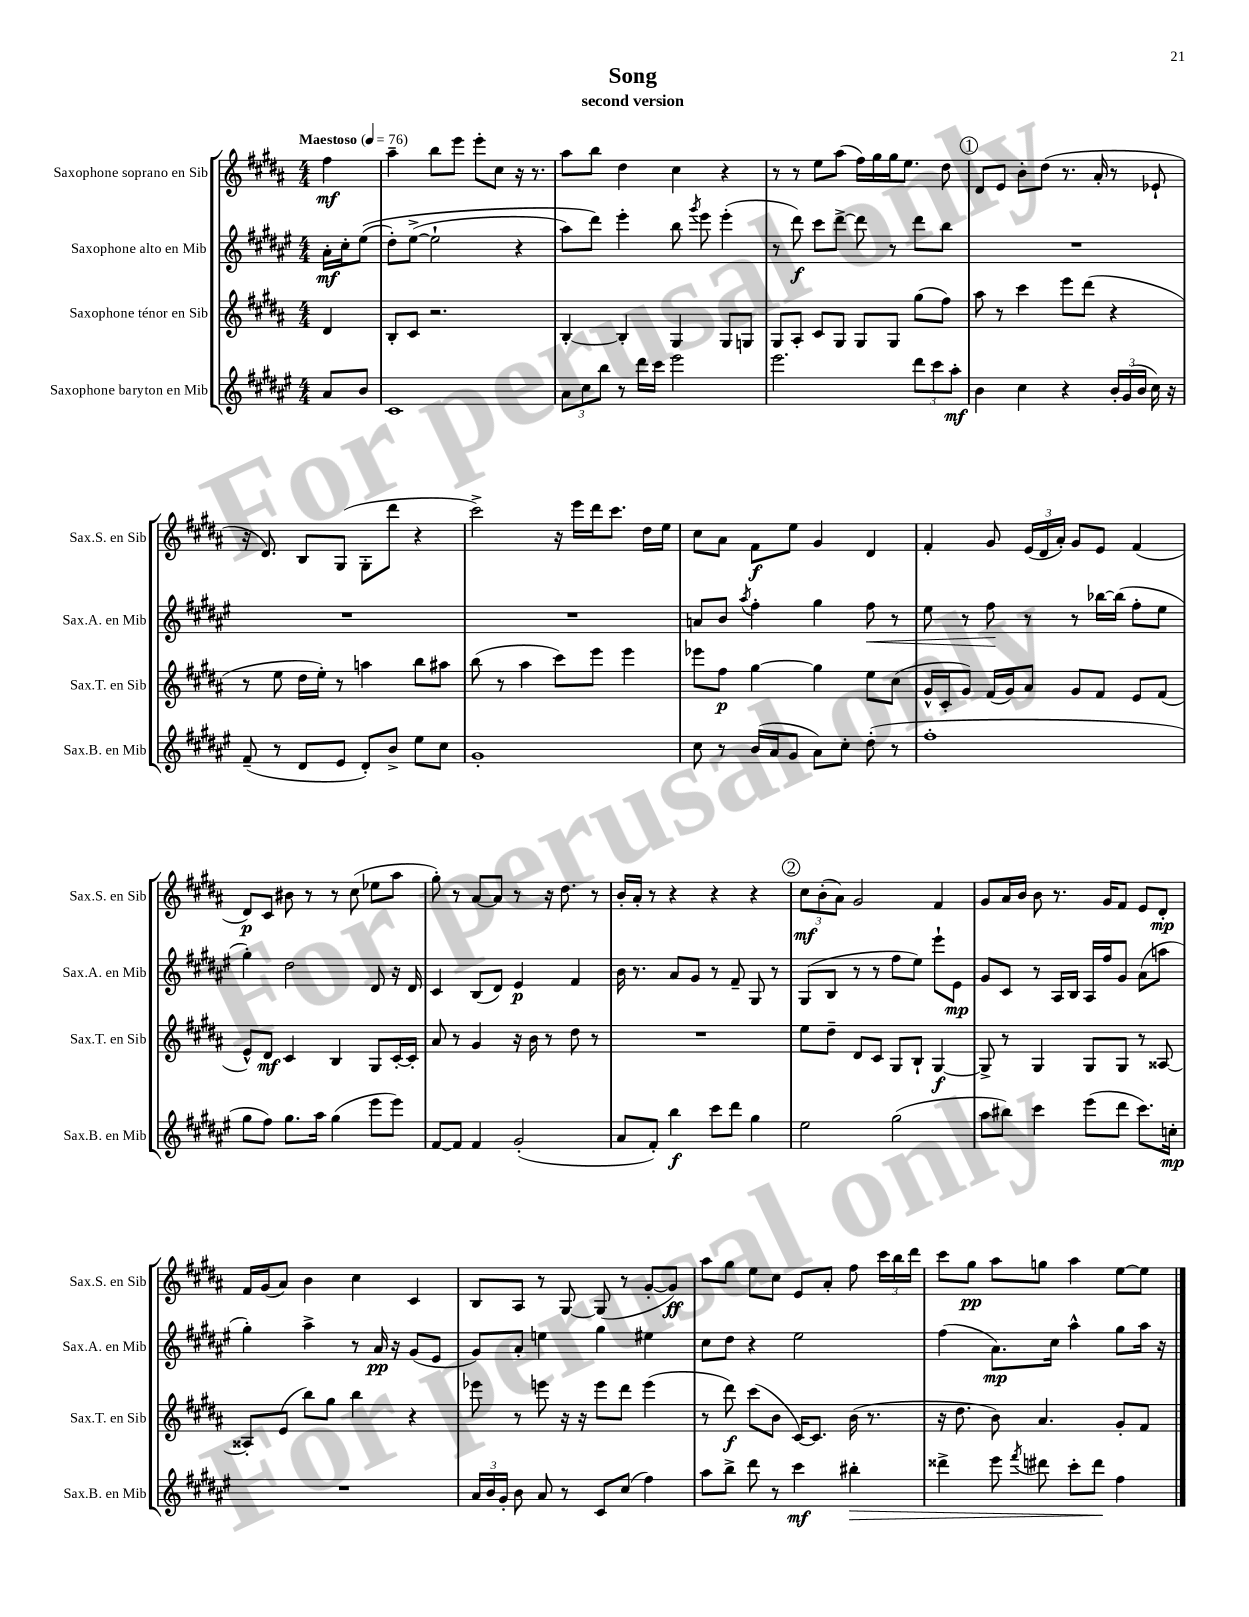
\header { title = "Song" subtitle = "second version" }
<<
\new StaffGroup <<
\new Staff = "s0" \with { instrumentName = "Saxophone soprano en Sib" shortInstrumentName = "Sax.S. en Sib" } {
    \clef treble \key b \major \numericTimeSignature \time 4/4 \partial 4 \tempo "Maestoso" 4 = 76
    \autoBeamOff fis''4\mf |
    ais''4-- b''8[ e'''8] e'''8[-. cis''8] r16 r8. |
    ais''8[ b''8] dis''4 cis''4 r4 |
    r8 r8 e''8[ ais''8]( fis''16[) gis''16 gis''16 e''8.] dis''8 |
    \mark \markup { \circle "1" } dis'8[ e'8] b'8[-. dis''8]( r8. ais'16-. r8 ees'8-! |
    r16 dis'8.) b8[ gis8]( gis8[-. dis'''8] r4 |
    cis'''2->) r16 e'''16[ dis'''16 cis'''8.] dis''16[ e''16] |
    cis''8[ ais'8] fis'8[\f e''8] gis'4 dis'4 |
    fis'4-. gis'8 \tuplet 3/2 { e'16[( dis'16 ais'16]-.) } gis'8[ e'8] fis'4( |
    dis'8[\p) cis'8] bis'8 r8 r8 cis''8( ees''8[ ais''8] |
    gis''8-.) r8 ais'8[~ ais'8] r8 r16 dis''8. r8 |
    b'16[-. ais'16]-. r8 r4 r4 r4 |
    \mark \markup { \circle "2" } \tuplet 3/2 { cis''8[\mf b'8-.( ais'8]) } gis'2 fis'4 |
    gis'8[ ais'16 b'16] b'8 r8. gis'16[ fis'8] e'8[ dis'8]-.\mp |
    fis'16[ gis'16( ais'8]) b'4 cis''4 cis'4 |
    b8[ ais8] r8 gis8~ gis8( r8 gis'8[~-. gis'8]\ff) |
    ais''8[ gis''8] e''8[ cis''8] e'8[ ais'8]-. fis''8 \tuplet 3/2 { cis'''16[ b''16 dis'''16] } |
    cis'''8[ gis''8]\pp ais''8[ g''8] ais''4 e''8[~ e''8] \bar "|." |
}
\new Staff = "s1" \with { instrumentName = "Saxophone alto en Mib" shortInstrumentName = "Sax.A. en Mib" } {
    \clef treble \key fis \major \numericTimeSignature \time 4/4 \partial 4
    \autoBeamOff ais'16[-.\mf cis''16-. eis''8](\( |
    dis''8[-.) eis''8]~->( eis''2-! r4 |
    ais''8[) dis'''8]\) eis'''4-. b''8 \acciaccatura { gis'''8 } eis'''8 eis'''4-.( |
    r8 dis'''8\f) cis'''8[ dis'''8]~-> dis'''8 r8 dis'''8[ b''8] |
    \mark \markup { \circle "1" } R1 |
    R1 |
    R1 |
    a'8[ b'8] \acciaccatura { ais''8 } fis''4-. gis''4 fis''8\< r8 |
    eis''8 r8 fis''8\! r8 r8 bes''16[~ bes''16]( fis''8[-. eis''8] |
    gis''4-.) dis''2 dis'8 r16 dis'16 |
    cis'4 b8[( dis'8]) eis'4\p fis'4 |
    b'16 r8. ais'8[ gis'8] r8 fis'8-- gis8 r8 |
    \mark \markup { \circle "2" } gis8[( b8] r8 r8 fis''8[ eis''8]) eis'''8[-! eis'8]\mp |
    gis'8[ cis'8] r8 ais16[ b16] ais16[ fis''16 gis'8] ais'8[( a''8] |
    gis''4-.) ais''4-> r8 ais'16\pp r16 gis'8[( eis'8] |
    gis'8[) ais'8]-. e''4 gis''4 eis''4 |
    cis''8[ dis''8] r4 eis''2 |
    fis''4( ais'8.[\mp) cis''16] ais''4-^ gis''8[ ais''16] r16 \bar "|." |
}
\new Staff = "s2" \with { instrumentName = "Saxophone ténor en Sib" shortInstrumentName = "Sax.T. en Sib" } {
    \clef treble \key b \major \numericTimeSignature \time 4/4 \partial 4
    \autoBeamOff dis'4 |
    b8[-. cis'8] r2. |
    b4~-. b4-. gis4 gis8[ g8] |
    gis8[ ais8]-. cis'8[ gis8] gis8[ gis8] gis''8[( fis''8]) |
    \mark \markup { \circle "1" } ais''8 r8 cis'''4 e'''8[ dis'''8]( r4 |
    r8 e''8 dis''16[ e''16]-.) r8 a''4 b''8[ ais''8] |
    b''8( r8 ais''4 cis'''8[) e'''8] e'''4 |
    ees'''8[ fis''8]\p gis''4~ gis''4 e''8[ cis''8]( |
    gis'16[-^ cis'16-. gis'8]) fis'16[( gis'16) ais'8] gis'8[ fis'8] e'8[ fis'8]( |
    e'8[-^) dis'8]\mf cis'4 b4 gis8[ cis'16~-. cis'16]-. |
    ais'8 r8 gis'4 r16 b'16 r8 dis''8 r8 |
    R1 |
    \mark \markup { \circle "2" } e''8[ dis''8]-- dis'8[ cis'8] gis8[ b8]-! gis4~\f |
    gis8-> r8 gis4 gis8[ gis8] r8 aisis8~ |
    aisis8[-. e'8]( b''8[) gis''8] b''4 r4 |
    ees'''8 r8 e'''8 r16 r16 e'''8[ dis'''8] e'''4( |
    r8 dis'''8\f) cis'''8[( b'8] cis'16[~) cis'8.] b'16( r8. |
    r16 dis''8. b'8) ais'4. gis'8[-. fis'8] \bar "|." |
}
\new Staff = "s3" \with { instrumentName = "Saxophone baryton en Mib" shortInstrumentName = "Sax.B. en Mib" } {
    \clef treble \key fis \major \numericTimeSignature \time 4/4 \partial 4
    \autoBeamOff ais'8[ b'8] |
    cis'1 |
    \tuplet 3/2 { ais'8[ cis''8 b''8] } r8 dis'''16[ cis'''16] eis'''2 |
    eis'''2. \tuplet 3/2 { dis'''8[ cis'''8 ais''8]-.\mf } |
    \mark \markup { \circle "1" } b'4 cis''4 r4 \tuplet 3/2 { b'16[-. gis'16( b'16] } cis''16) r16 |
    fis'8--( r8 dis'8[ eis'8] dis'8[-.) b'8]-> eis''8[ cis''8] |
    gis'1-. |
    cis''8 r8 b'16[( ais'16 gis'8] ais'8[) cis''8]-. dis''8-.( r8 |
    fis''1-. |
    gis''8[ fis''8]) gis''8.[ ais''16] gis''4( eis'''8[ eis'''8]) |
    fis'8[~ fis'8] fis'4 gis'2-.( |
    ais'8[ fis'8]-.) b''4\f cis'''8[ dis'''8] gis''4 |
    \mark \markup { \circle "2" } eis''2 gis''2( |
    ais''8[ bis''8]) cis'''4 eis'''8[( dis'''8] cis'''8.[) c''16]-.\mp |
    R1 |
    \tuplet 3/2 { ais'16[ b'16 gis'16]-. } b'8 ais'8 r8 cis'8[ cis''8]( fis''4) |
    ais''8[ b''8]-> dis'''8 r8 cis'''4\mf bis''4-.\> |
    disis'''4-> eis'''8 \acciaccatura { fis'''8 } dis'''8 cis'''8[-. dis'''8]\! fis''4 \bar "|." |
}
>>
>>
\layout { \context { \Score \remove "Bar_number_engraver" } }
